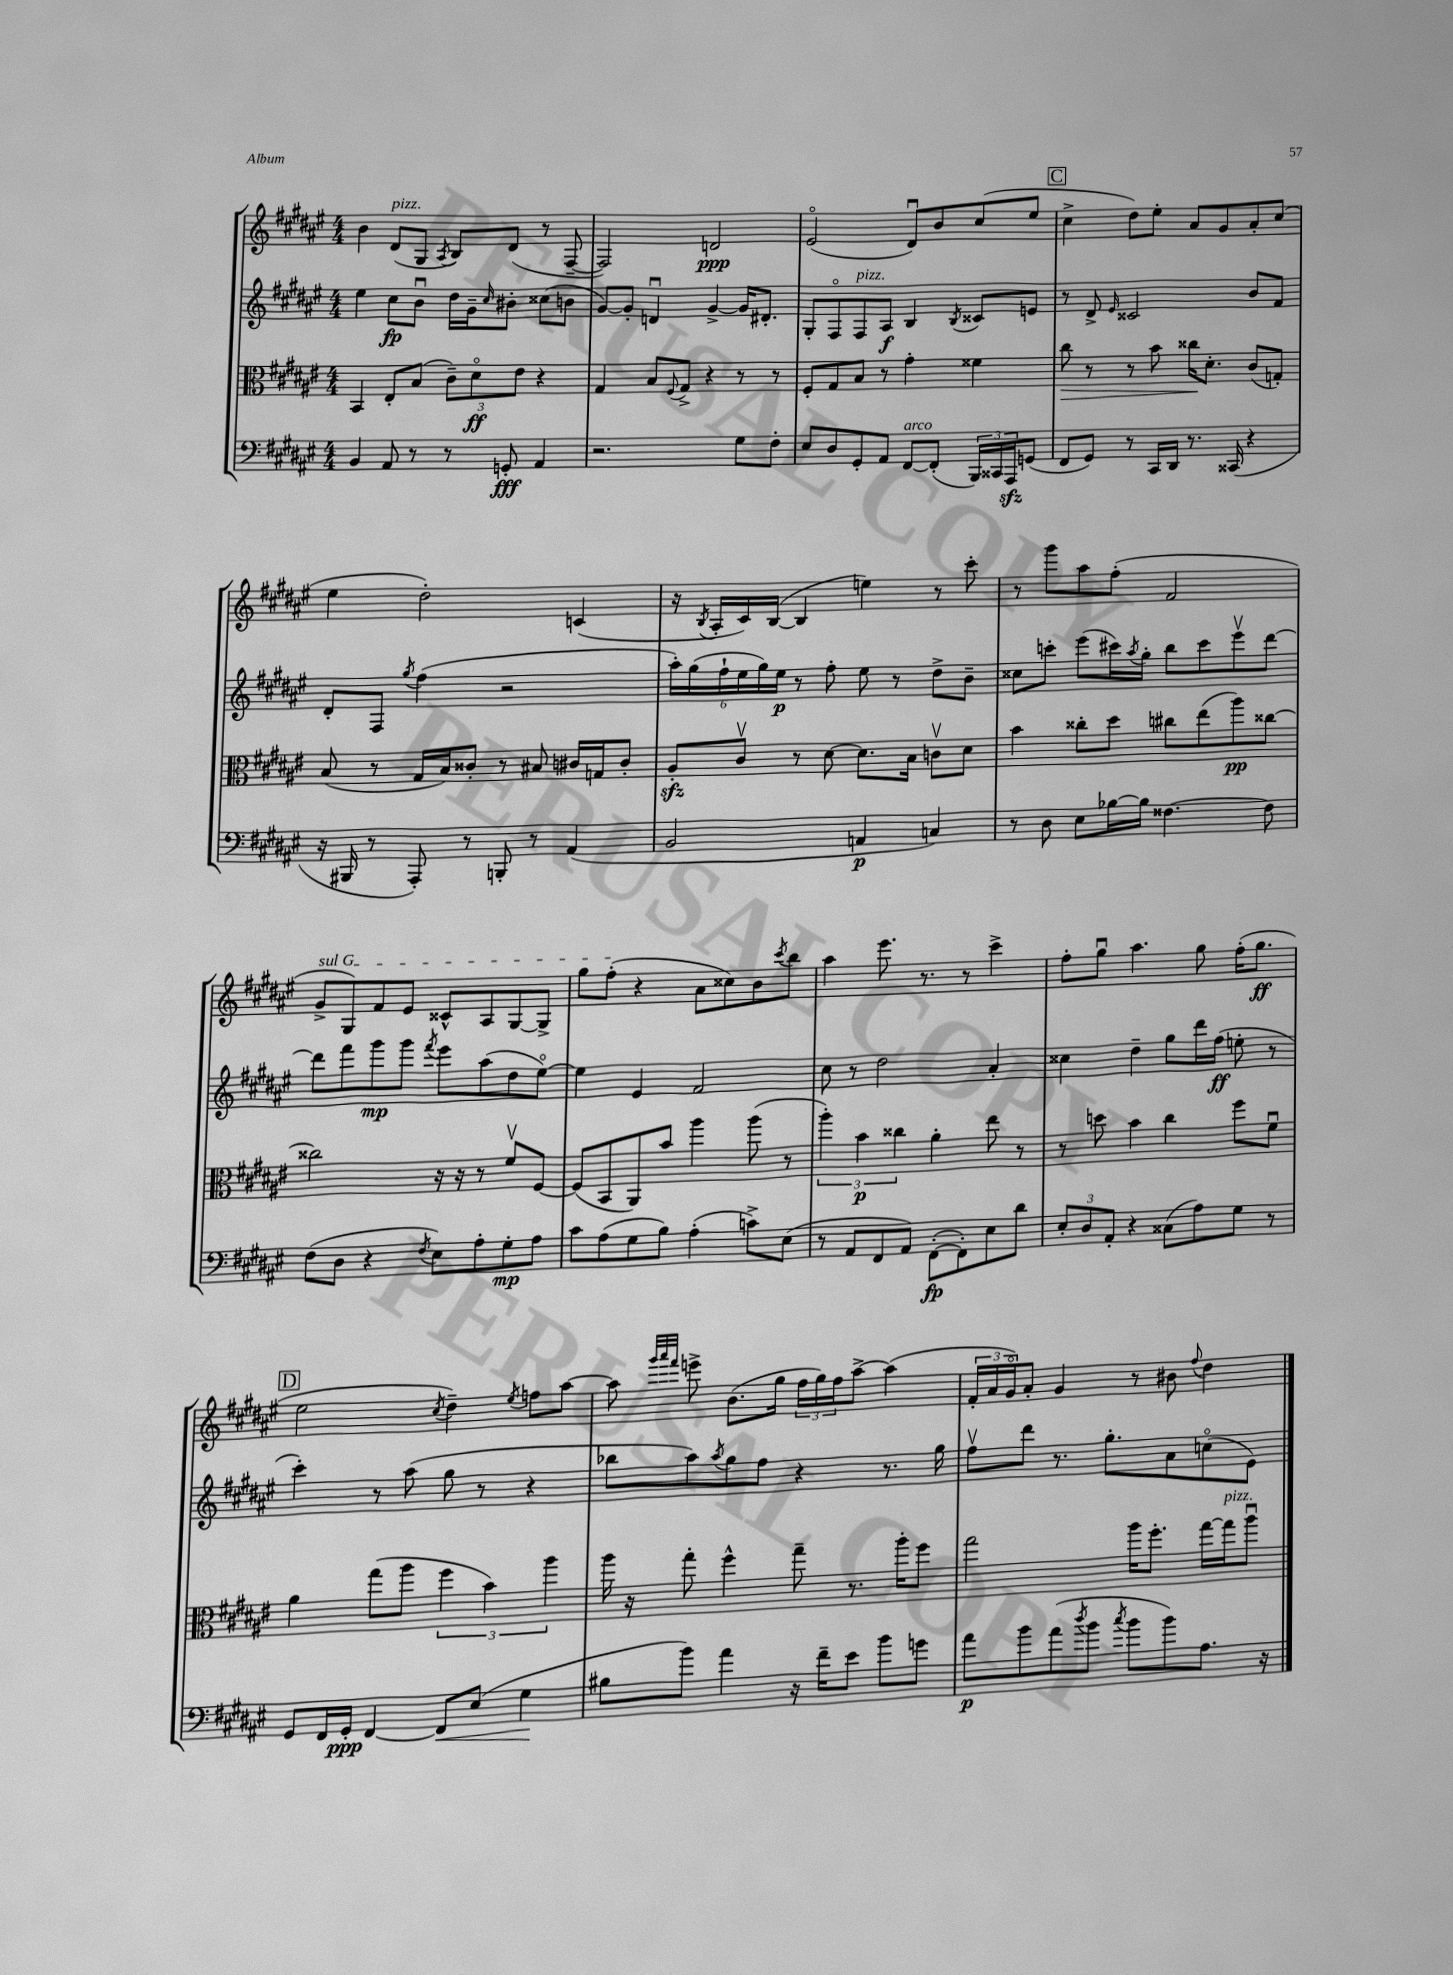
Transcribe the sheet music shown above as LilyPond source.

<<
\new StaffGroup <<
\new Staff = "s0" {
    \clef treble \key fis \major \numericTimeSignature \time 4/4
    b'4 dis'8^\markup { \italic "pizz." }( gis8 \acciaccatura { ais8 } b8) dis'8( r8 fis8~-- |
    fis2) d'2\ppp |
    eis'2\flageolet( dis'8\downbow) b'8 cis''8( eis''8 |
    \mark \markup { \box "C" } cis''4-> dis''8) eis''8-. ais'8 gis'8 ais'8-. cis''8( |
    eis''4 dis''2-.) c'4( |
    r16 \acciaccatura { b8 } ais16-. cis'16) b16~( b4 e''4) r8 cis'''8-. |
    r8 gis'''8 ais''8 fis''8-.( fis'2 |
    \once \override TextSpanner.bound-details.left.text = \markup { \italic "sul G" } gis'8->\startTextSpan gis8) fis'8 eis'8 cisis'8-^ ais8 gis8~ gis8-> |
    gis''8 fis''8-.\stopTextSpan( r4 ais'8 cisis''8) b'8 \acciaccatura { cis'''8 } b''8 |
    ais''4 eis'''8. r8. r8 cis'''4-> |
    fis''8-. gis''8\downbow ais''4. gis''8 fis''16-.( gis''8.\ff |
    \mark \markup { \box "D" } eis''2 \acciaccatura { cis''8 } dis''4--) \acciaccatura { eis''8 } f''8 ais''8~ |
    ais''8 \grace { gis'''32 ais'''32 fis'''32 } e'''8-> b'8.( gis''16 \tuplet 3/2 { fis''16 gis''16) fis''16 } ais''8~-> ais''4( |
    \tuplet 3/2 { fis'16-. ais'16 gis'16\flageolet) } ais'8-. gis'4 r8 bis'8 \appoggiatura { fis''8 } dis''4 \bar "|." |
}
\new Staff = "s1" {
    \clef treble \key fis \major \numericTimeSignature \time 4/4
    eis''4 cis''8\fp b'8\downbow dis''16 gis'16-- \grace { cis''16 } bis'8-. cisis''8( b'8 |
    gis'8~) gis'8-. d'4\downbow gis'4~-> gis'16 dis'8.-. |
    gis8-. fis8\flageolet fis8^\markup { \italic "pizz." } ais8\f b4 \acciaccatura { b8 } cisis'8 e'8 |
    \mark \markup { \box "C" } r8 dis'8-> \grace { eis'16 } cisis'2 b'8 fis'8 |
    dis'8-. fis8 \acciaccatura { gis''8 } fis''4( r2 |
    \tuplet 6/4 { ais''16-.) gis''16( fis''16-! eis''16 gis''16) eis''16\p } r8 fis''8-. eis''8 r8 dis''8-> b'8-- |
    cisis''8 c'''8-. eis'''8( cis'''16) \acciaccatura { ais''8 } gis''16-. b''8 cis'''8 eis'''8\upbow dis'''8~ |
    dis'''8 fis'''8 gis'''8\mp gis'''8 \acciaccatura { fis'''8 } eis'''8 ais''8( dis''8 eis''8~\flageolet) |
    eis''4 eis'4 fis'2 |
    cis''8 r8 dis''2 ais'4-. |
    cisis''4 dis''4-- gis''8 dis'''16 fis''16\ff( e''8-. r8 |
    \mark \markup { \box "D" } cis'''4-.) r8 ais''8( gis''8 r8 r4 |
    bes''8 ais''8) \acciaccatura { ais''8 } gis''8 fis''8 r4 r8. gis''16 |
    fis''8\upbow dis'''8 r8. gis''8.-. ais'8 c''8\flageolet( eis'8) \bar "|." |
}
\new Staff = "s2" {
    \clef alto \key fis \major \numericTimeSignature \time 4/4
    b,4 eis8-. b8( \tuplet 3/2 { cis'8--) dis'8\flageolet\ff eis'8 } r4 |
    gis4 b8 \appoggiatura { fis8 } gis8-> r4 r8 r8 |
    fis8-. gis8 b8 r8 gis'4-. fisis'4 |
    \mark \markup { \box "C" } cis''8\> r8 r8 b'8 cisis''16\! dis'8.-. cis'8( g8-.) |
    b8( r8 gis16 b16) cisis'8-. r8 bis8 cis'16 g16 cis'8-. |
    ais8-.\sfz cis'8\upbow r8 dis'8~ dis'8. b16 c'8\upbow dis'8 |
    b'4 cisis''8-. dis''8 cis''8 eis''8( ais''8\pp) cisis''8~ |
    cisis''2 r16 r16 r8 fis'8\upbow fis8~ |
    fis8( b,8 ais,8) b'8 ais''4 ais''8( r8 |
    \tuplet 3/2 { ais''4-.) b'4\p cisis''4 } ais'4-. eis''8 r8 |
    r8 d''8 b'4 cis''4 fis''8 fis'8\downbow |
    \mark \markup { \box "D" } ais'4 gis''8( ais''8 \tuplet 3/2 { fis''4 b'4) ais''4 } |
    ais''16 r16 gis''8-. fis''4-^ gis''8-- r8. ais''16-. fis''8 |
    gis''2 ais''16 fis''8.-. gis''16~ gis''16^\markup { \italic "pizz." } ais''8\downbow \bar "|." |
}
\new Staff = "s3" {
    \clef bass \key fis \major \numericTimeSignature \time 4/4
    b,4 ais,8 r8 r8 g,8-.\fff ais,4 |
    r2. gis8 fis8-. |
    eis8 dis8 gis,8-. ais,8 fis,8~^\markup { \italic "arco" } fis,8-.( \tuplet 3/2 { b,,16) cisis,16 ais,,16\sfz } g,8( |
    \mark \markup { \box "C" } fis,8 gis,8) r8 cis,16 dis,16 r8. cisis,16( r4 |
    r16 bis,,16 r8 ais,,8-.) r8 b,,8-. r8 ais,4( |
    b,2 a,4\p c4) |
    r8 dis8 eis8 bes16~ bes16 fisis4.~ fisis8 |
    fis8( dis8 r4 \acciaccatura { fis8 } eis8) ais8-. gis8-.\mp ais8 |
    cis'8 ais8( gis8 b8) ais4-.( c'8->) eis8( |
    r8 ais,8 fis,8 ais,8) fis,8~-.\fp( fis,8-.) eis8 dis'8 |
    \tuplet 3/2 { eis8-. dis8 ais,8-. } r4 cisis8( ais8) gis8 r8 |
    \mark \markup { \box "D" } gis,8 fis,16 gis,16-.\ppp fis,4~ fis,8\< eis8( gis4\! |
    bis8 b'8) ais'4 r16 fis'16-- eis'8 b'8 g'8 |
    ais'8\p b'8 ais'8( \acciaccatura { dis''8 } b'8 \acciaccatura { cis''8 } b'8 b'8) ais8. r16 \bar "|." |
}
>>
>>
\layout { \context { \Score \remove "Bar_number_engraver" } }
